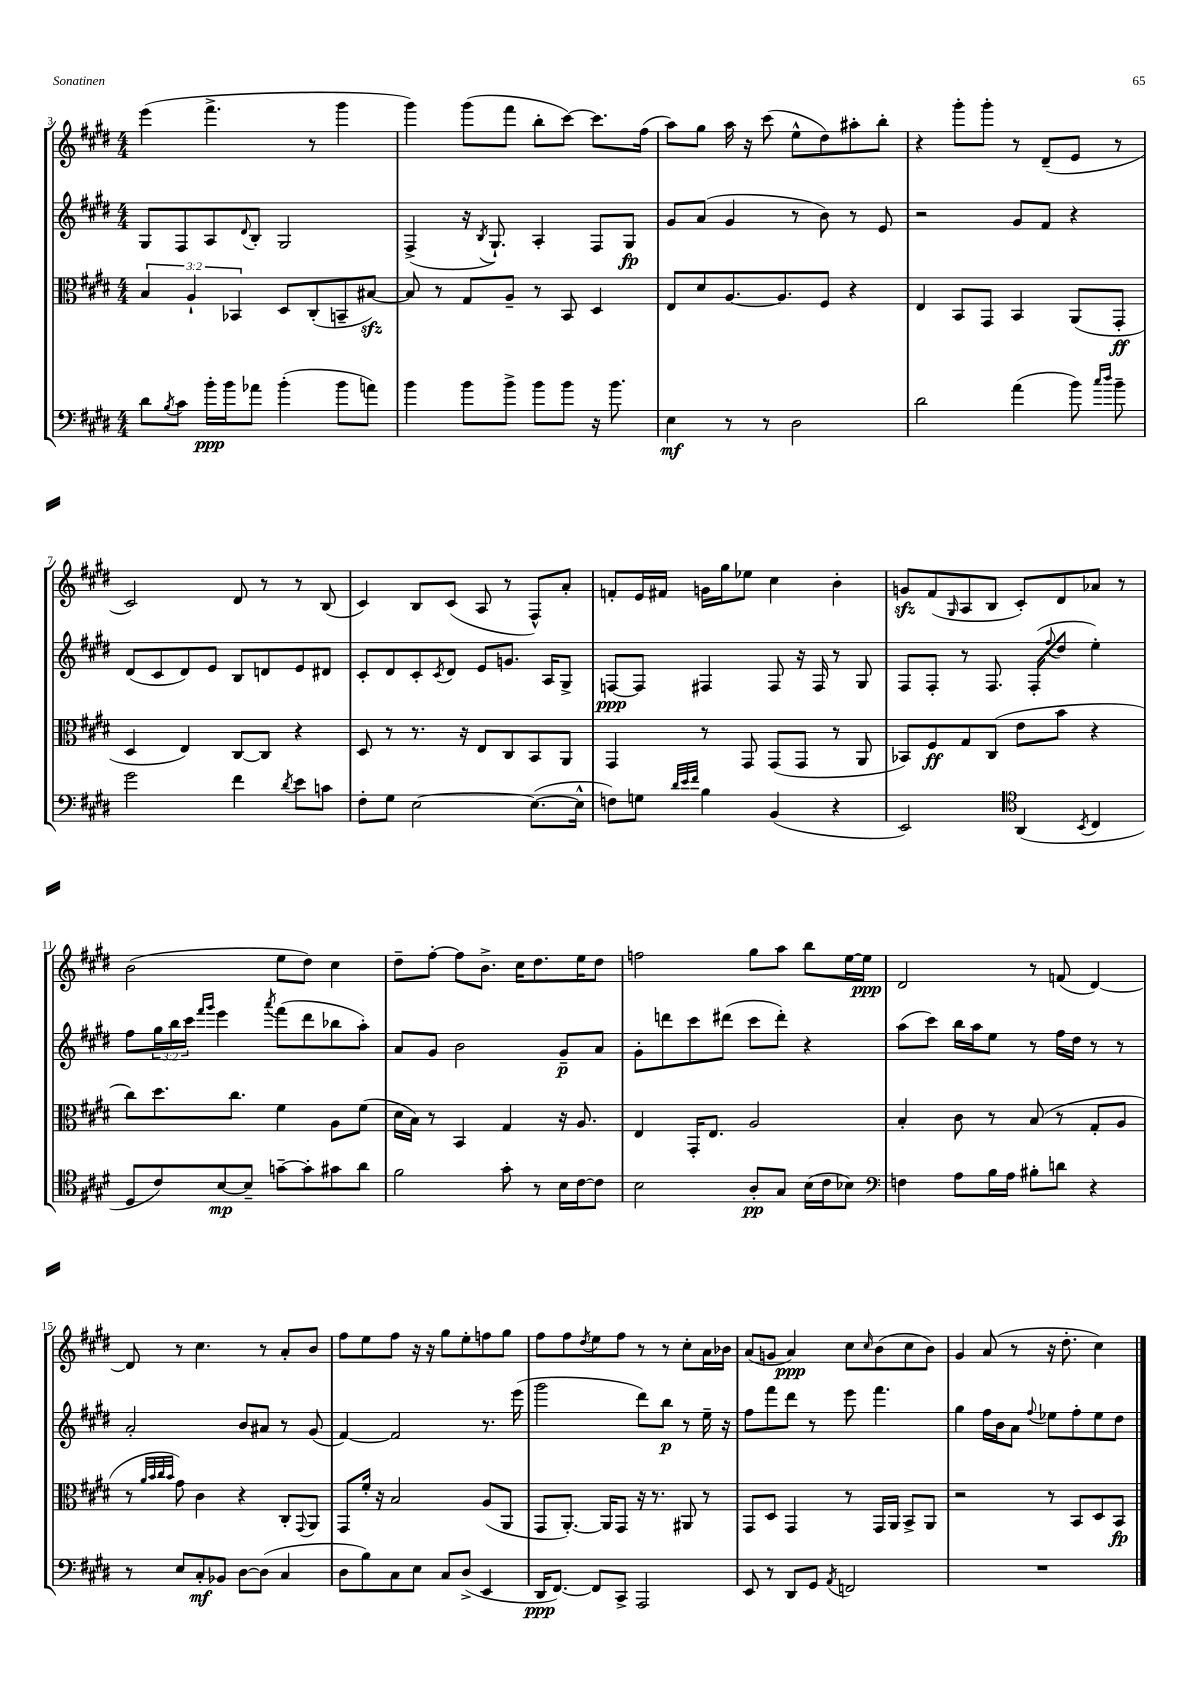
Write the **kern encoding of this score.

**kern	**dynam	**kern	**dynam	**kern	**dynam	**kern	**dynam
*part4	*part4	*part3	*part3	*part2	*part2	*part1	*part1
*staff4	*staff4	*staff3	*staff3	*staff2	*staff2	*staff1	*staff1
*clefF4	*	*clefC3	*	*clefG2	*	*clefG2	*
*k[f#c#g#d#]	*	*k[f#c#g#d#]	*	*k[f#c#g#d#]	*	*k[f#c#g#d#]	*
*M4/4	*	*M4/4	*	*M4/4	*	*M4/4	*
=3	=3	=3	=3	=3	=3	=3	=3
8d#\L	.	6B/	.	8G#/L	.	(4eee\	.
8qB/	.	.	.	.	.	.	.
8c#\J	.	.	.	8F#/	.	.	.
.	.	6A`/	.	.	.	.	.
16b'\LL	ppp	.	.	8A/	.	4.fff#^\	.
16b\J	.	.	.	.	.	.	.
.	.	6BB-X/	.	.	.	.	.
.	.	.	.	8qqd#/	.	.	.
8a-X\J	.	.	.	8B'/J	.	.	.
(4b'\	.	8D#/L	.	2G#/	.	.	.
.	.	(8C#'/	.	.	.	8r	.
8b\L	.	8BBn~/	.	.	.	4ggg#\	.
8an\J)	.	[8B#Xzz/J)	.	.	.	.	.
=4	=4	=4	=4	=4	=4	=4	=4
4b\	.	8B#/]	.	(4F#^/	.	4ggg#\)	.
.	.	8r	.	.	.	.	.
8b\L	.	8G#/L	.	16r	.	(8ggg#\L	.
.	.	.	.	8qB/	.	.	.
.	.	.	.	8.G#`/)	.	.	.
8b^\J	.	8A~/J	.	.	.	8fff#\J	.
8b\L	.	8r	.	4A'/	.	8bb'\L	.
8b\J	.	8BB/	.	.	.	[8ccc#\J)	.
16r	.	4D#/	.	8F#/L	.	8.ccc#\L]	.
8.b\	.	.	.	.	.	.	.
.	.	.	.	8G#/J	fp	.	.
.	.	.	.	.	.	(16ff#\Jk	.
=5	=5	=5	=5	=5	=5	=5	=5
4E\	mf	8E/L	.	8g#/L	.	8aa\L)	.
.	.	8d#/	.	(8a/J	.	8gg#\J	.
8r	.	[8.A/	.	4g#/	.	16aa\	.
.	.	.	.	.	.	16r	.
8r	.	.	.	.	.	(8ccc#\	.
.	.	8.A/]	.	.	.	.	.
2D#\	.	.	.	8r	.	8ee^^\L	.
.	.	8F#/J	.	8b\)	.	8dd#\)	.
.	.	4r	.	8r	.	8aa#X'\	.
.	.	.	.	8e/	.	8bb'\J	.
=6	=6	=6	=6	=6	=6	=6	=6
2d#\	.	4E/	.	2r	.	4r	.
.	.	8BB/L	.	.	.	8ggg#'\L	.
.	.	8GG#/J	.	.	.	8ggg#'\J	.
(4a\	.	4BB/	.	8g#/L	.	8r	.
.	.	.	.	8f#/J	.	(8d#~/L	.
8b\)	.	(8AA/L	.	4r	.	8e/J	.
16qqcc#/LL	.	.	.	.	.	.	.
16qqdd#/JJ	.	.	.	.	.	.	.
8b~\	.	8GG#'/J	ff	.	.	8r	.
!!LO:LB:g=z
=7	=7	=7	=7	=7	=7	=7	=7
2g#\	.	4D#/	.	(8d#/L	.	2c#/)	.
.	.	.	.	8c#/	.	.	.
.	.	4E/)	.	8d#/)	.	.	.
.	.	.	.	8e/J	.	.	.
4f#\	.	[8C#/L	.	8B/L	.	8d#/	.
.	.	8C#/J]	.	8dn/	.	8r	.
8qd#/	.	.	.	.	.	.	.
8e\L	.	4r	.	8e/	.	8r	.
8cn\J	.	.	.	8d#X/J	.	(8B/	.
=8	=8	=8	=8	=8	=8	=8	=8
8F#'\L	.	8D#/	.	8c#'/L	.	4c#/)	.
8G#\J	.	8r	.	8d#/	.	.	.
[2E\	.	8.r	.	8c#'/	.	8B/L	.
.	.	.	.	8qc#/	.	.	.
.	.	.	.	8d#/J	.	(8c#/J	.
.	.	16r	.	.	.	.	.
.	.	8E/L	.	8e/L	.	8A/	.
.	.	8C#/	.	8.gn/J	.	8r	.
(8.E\L_	.	8BB/	.	.	.	8F#^^/L)	.
.	.	.	.	16A/KL	.	.	.
.	.	8AA/J	.	8G#^/J	.	8a'/J	.
16E^^\Jk]	.	.	.	.	.	.	.
=9	=9	=9	=9	=9	=9	=9	=9
8Fn\L)	.	4GG#/	.	[8Fn/L	ppp	8fn'/L	.
8Gn\J	.	.	.	8F/J]	.	16e/L	.
.	.	.	.	.	.	16f#X/JJ	.
32qqd#/LLL	.	.	.	.	.	.	.
32qqe/	.	.	.	.	.	.	.
32qqf#/JJJ	.	.	.	.	.	.	.
4B\	.	8r	.	4F#X/	.	16gn\LL	.
.	.	.	.	.	.	16gg#\J	.
.	.	8GG#/	.	.	.	8ee-X\J	.
(4BB/	.	(8GG#/L	.	8F#/	.	4cc#\	.
.	.	8GG#/J	.	16r	.	.	.
.	.	.	.	16F#/	.	.	.
4r	.	8r	.	8r	.	4b'\	.
.	.	8AA/	.	8G#/	.	.	.
=10	=10	=10	=10	=10	=10	=10	=10
2EE/)	.	8BB-X/L)	.	8F#/L	.	8gnzz/L	.
.	.	8F#/	ff	8F#'/J	.	(8f#/	.
.	.	.	.	.	.	16qqG#/	.
.	.	8G#/	.	8r	.	8A/	.
.	.	(8C#/J	.	8.F#/	.	8B/J	.
*clefC4	*	*	*	*	*	*	*
(4AA/	.	8e\L	.	.	.	8c#'/L)	.
.	.	.	.	(16F#'/KL	.	.	.
.	.	.	.	8qqff#/	.	.	.
.	.	8b\J	.	8dd#/J	.	8d#/	.
8qBB/	.	.	.	.	.	.	.
4C#/	.	4r	.	4ee'\)	.	8a-X/J	.
.	.	.	.	.	.	8r	.
!!LO:LB:g=z
=11	=11	=11	=11	=11	=11	=11	=11
8D#/L	.	8cc#\L)	.	8ff#\L	.	(2b\	.
8c#/)	.	8.dd#\	.	24gg#\L	.	.	.
.	.	.	.	24bb\	.	.	.
.	.	.	.	24ccc#\JJ	.	.	.
.	.	.	.	16qqfff#/LL	.	.	.
.	.	.	.	16qqggg#/JJ	.	.	.
[8B/	mp	.	.	4eee\	.	.	.
.	.	8.cc#\J	.	.	.	.	.
8B~/J]	.	.	.	.	.	.	.
.	.	.	.	8qaaa/	.	.	.
[8gn~\L	.	4f#\	.	(8fff#\L	.	8ee\L	.
8g'\]	.	.	.	8ddd#\	.	8dd#\J)	.
8g#X\	.	8A\L	.	8bb-X\	.	4cc#\	.
8a\J	.	(8f#\J	.	8aa'\J)	.	.	.
=12	=12	=12	=12	=12	=12	=12	=12
2f#\	.	16d#\LL	.	8a/L	.	8dd#~\L	.
.	.	16B\JJ)	.	.	.	.	.
.	.	8r	.	8g#/J	.	[8ff#'\J	.
.	.	4BB/	.	2b\	.	8ff#\L]	.
.	.	.	.	.	.	8.b^\J	.
8g#'\	.	4G#/	.	.	.	.	.
.	.	.	.	.	.	16cc#\KL	.
8r	.	.	.	.	.	8.dd#\	.
16B\LL	.	16r	.	8g#~/L	p	.	.
[16c#\J	.	8.A/	.	.	.	16ee\K	.
8c#\J]	.	.	.	8a/J	.	8dd#\J	.
=13	=13	=13	=13	=13	=13	=13	=13
2B\	.	4E/	.	8g#'\L	.	2ffn\	.
.	.	.	.	8dddn\	.	.	.
.	.	16GG#'/KL	.	8ccc#\	.	.	.
.	.	8.E/J	.	.	.	.	.
.	.	.	.	(8ddd#X\J	.	.	.
8A'/L	pp	2A/	.	8ccc#\L	.	8gg#\L	.
8G#/J	.	.	.	8ddd#'\J)	.	8aa\J	.
(16B\LL	.	.	.	4r	.	8bb\L	.
16c#\J	.	.	.	.	.	.	.
8B-X\J)	.	.	.	.	.	[16ee\L	.
.	.	.	.	.	.	16ee\JJ]	ppp
=14	=14	=14	=14	=14	=14	=14	=14
*clefF4	*	*	*	*	*	*	*
4Fn\	.	4B'/	.	(8aa\L	.	2d#/	.
.	.	.	.	8ccc#\J)	.	.	.
8A\L	.	8c#\	.	16bb\LL	.	.	.
.	.	.	.	16aa\J	.	.	.
16B\L	.	8r	.	8ee\J	.	.	.
16A\JJ	.	.	.	.	.	.	.
8B#X'\L	.	(8B/	.	8r	.	8r	.
8dn\J	.	8r	.	16ff#\LL	.	(8fn/	.
.	.	.	.	16dd#\JJ	.	.	.
4r	.	8G#'/L	.	8r	.	[4d#/)	.
.	.	8A/J	.	8r	.	.	.
!!LO:LB:g=z
=15	=15	=15	=15	=15	=15	=15	=15
8r	.	8r	.	2a'/	.	8d#/]	.
.	.	32qqa/LLL	.	.	.	.	.
.	.	32qqb/	.	.	.	.	.
.	.	32qqcc#/	.	.	.	.	.
.	.	32qqb/JJJ	.	.	.	.	.
8E/L	.	8g#\)	.	.	.	8r	.
8C#'/	mf	4c#\	.	.	.	4.cc#\	.
8BB-X/J	.	.	.	.	.	.	.
[8D#\L	.	4r	.	8b/L	.	.	.
(8D#\J]	.	.	.	8a#X/J	.	8r	.
4C#/	.	8C#'/L	.	8r	.	8a'/L	.
.	.	8qqGG#/	.	.	.	.	.
.	.	8AA/J	.	(8g#/	.	8b/J	.
=16	=16	=16	=16	=16	=16	=16	=16
8D#\L	.	8GG#/L	.	[4f#/)	.	8ff#\L	.
8B\)	.	16f#'/Jk	.	.	.	8ee\	.
.	.	16r	.	.	.	.	.
8C#\	.	2B/	.	2f#/]	.	8ff#\J	.
8E\J	.	.	.	.	.	16r	.
.	.	.	.	.	.	16r	.
8C#/L	.	.	.	.	.	8gg#\L	.
(8D#^/J	.	.	.	.	.	8ee'\	.
4EE/	.	(8A/L	.	8.r	.	8ffn\	.
.	.	8AA/J	.	.	.	8gg#\J	.
.	.	.	.	(16eee\	.	.	.
=17	=17	=17	=17	=17	=17	=17	=17
16DD#/KL	ppp	8GG#/L	.	2ggg#\	.	8ff#\L	.
[8.FF#/J)	.	.	.	.	.	.	.
.	.	[8.AA'/J)	.	.	.	8ff#\	.
.	.	.	.	.	.	8qdd#/	.
8FF#/L]	.	.	.	.	.	8ee\	.
.	.	16AA/KL]	.	.	.	.	.
8CC#^/J	.	8GG#/J	.	.	.	8ff#\J	.
2AAA/	.	16r	.	8ddd#\L)	.	8r	.
.	.	8.r	.	.	.	.	.
.	.	.	.	8bb\J	p	8r	.
.	.	8AA#X/	.	8r	.	8cc#'\L	.
.	.	8r	.	16ee~\	.	16a\L	.
.	.	.	.	16r	.	16b-X\JJ	.
=18	=18	=18	=18	=18	=18	=18	=18
8EE/	.	8GG#/L	.	8ff#\L	.	(8a/L	.
8r	.	8D#/J	.	8fff#\	.	8gn/J	.
8DD#/L	.	4GG#/	.	8ddd#\J	.	4a/)	ppp
8GG#/J	.	.	.	8r	.	.	.
8qAA/	.	.	.	.	.	.	.
2FFn/	.	8r	.	8eee\	.	8cc#\L	.
.	.	.	.	.	.	16qqcc#/	.
.	.	16GG#/LL	.	4.fff#\	.	(8b\	.
.	.	16AA/JJ	.	.	.	.	.
.	.	8BB^/L	.	.	.	8cc#\	.
.	.	8AA/J	.	.	.	8b\J)	.
=19	=19	=19	=19	=19	=19	=19	=19
1r	.	2r	.	4gg#\	.	4g#/	.
.	.	.	.	16ff#\LL	.	(8a/	.
.	.	.	.	16b\J	.	.	.
.	.	.	.	8a\J	.	8r	.
.	.	.	.	8qqff#/	.	.	.
.	.	8r	.	8ee-X\L	.	16r	.
.	.	.	.	.	.	8.dd#'\	.
.	.	8BB/L	.	8ff#'\	.	.	.
.	.	8D#/	.	8ee-\	.	4cc#\)	.
.	.	8BB/J	fp	8dd#\J	.	.	.
==	==	==	==	==	==	==	==
*-	*-	*-	*-	*-	*-	*-	*-
